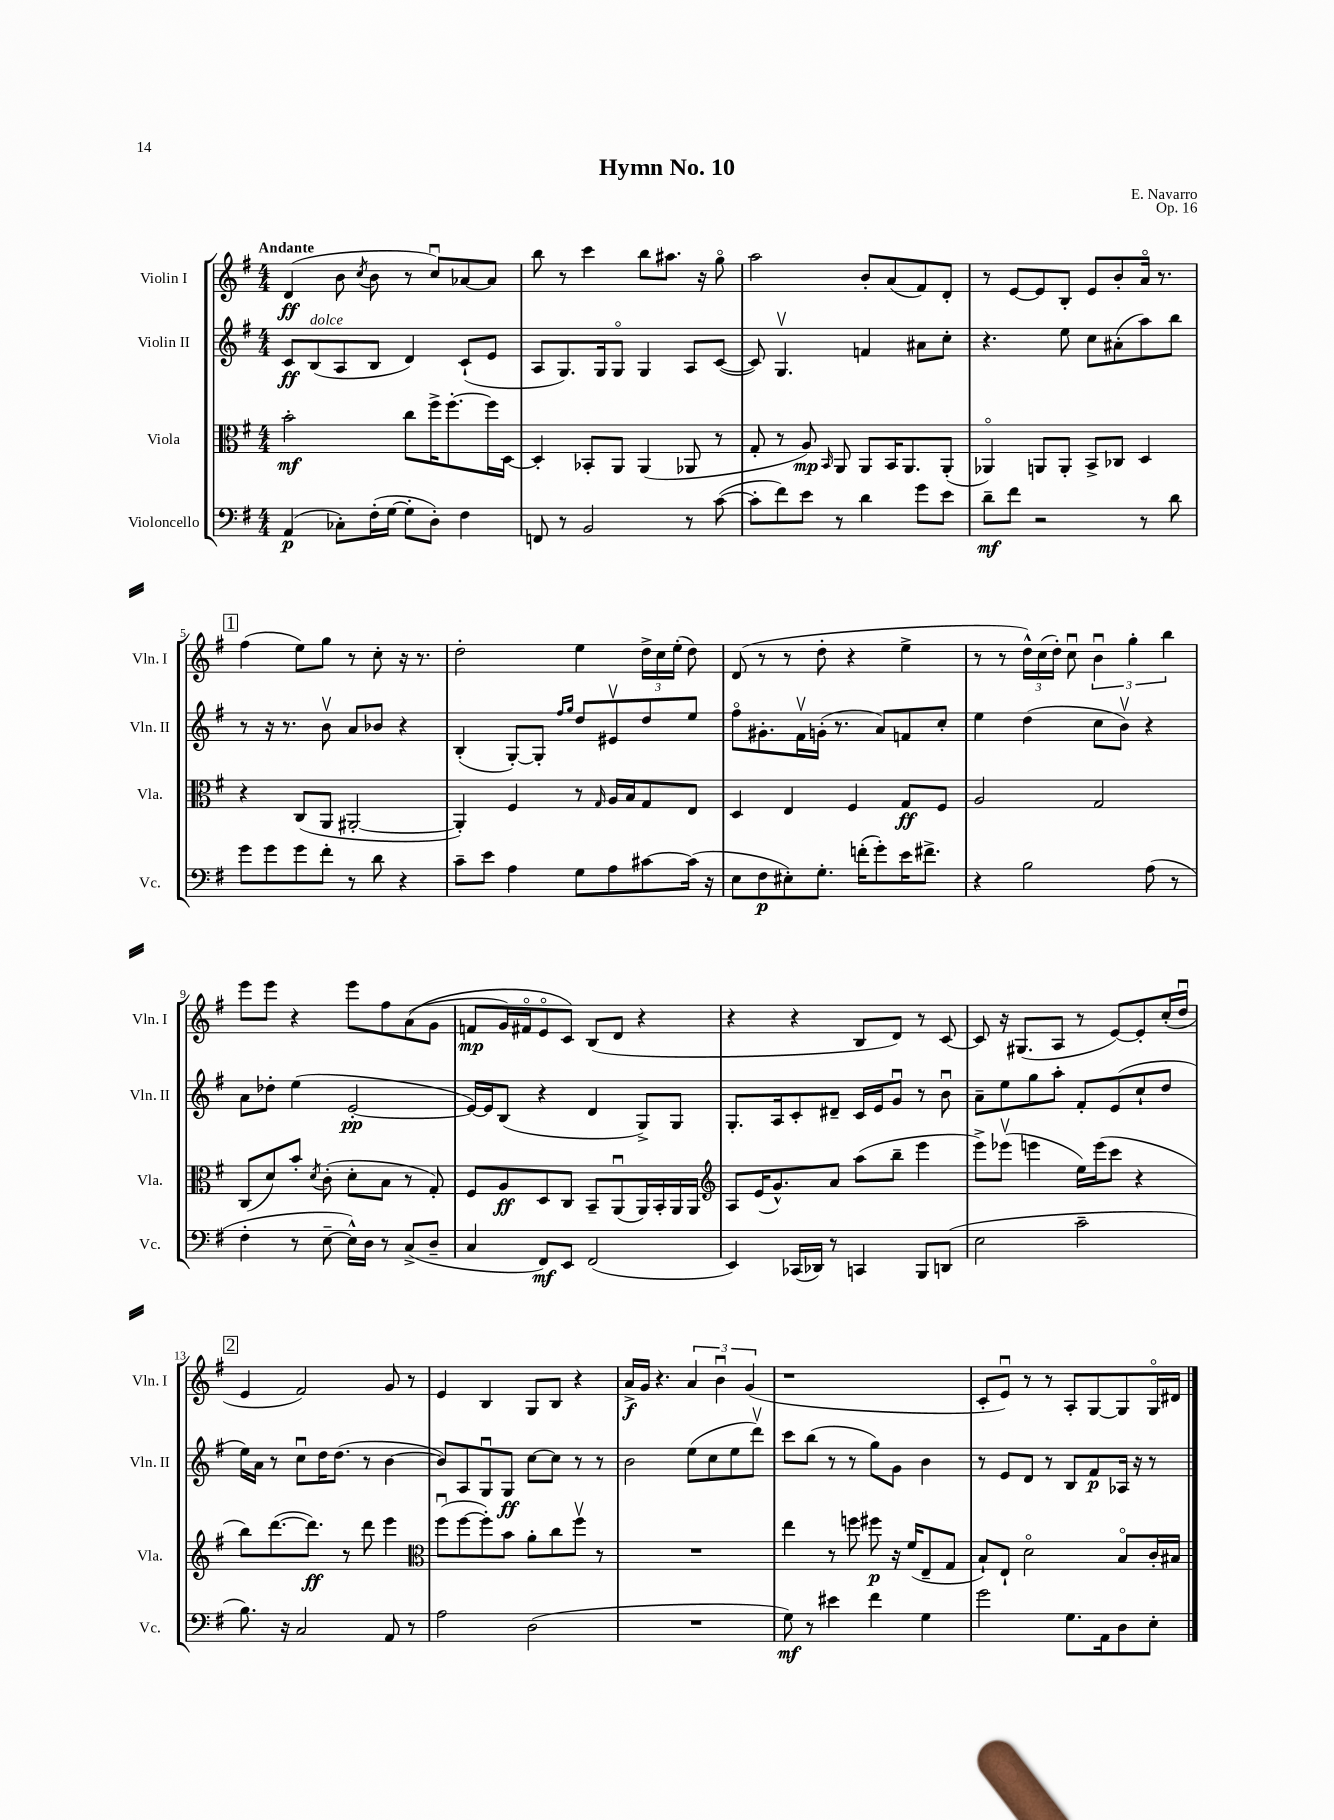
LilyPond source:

\header { title = "Hymn No. 10" composer = "E. Navarro" opus = "Op. 16" }
<<
\new StaffGroup <<
\new Staff = "s0" \with { instrumentName = "Violin I" shortInstrumentName = "Vln. I" } {
    \clef treble \key g \major \numericTimeSignature \time 4/4 \tempo "Andante"
    \autoBeamOff d'4\ff( b'8 \acciaccatura { c''8 } b'8 r8 c''8[\downbow) aes'8~ aes'8] |
    b''8 r8 c'''4 b''8[ ais''8.] r16 g''8\flageolet |
    a''2 b'8[-. a'8( fis'8) d'8]-. |
    r8 e'8[~ e'8 b8]-. e'8[ b'8-. a'16]\flageolet r8. |
    \mark \markup { \box "1" } fis''4( e''8[) g''8] r8 c''8-. r16 r8. |
    d''2-. e''4 \tuplet 3/2 { d''16[-> c''16 e''16]-.( } d''8) |
    d'8( r8 r8 d''8-. r4 e''4-> |
    r8 r8 \tuplet 3/2 { d''16[-^) c''16( d''16]-.) } c''8\downbow \tuplet 3/2 { b'4\downbow g''4-. b''4 } |
    e'''8[ e'''8] r4 e'''8[ fis''8 a'8(\( g'8] |
    f'8[\mp g'16) fis'16\flageolet e'8\flageolet c'8]\) b8[( d'8] r4 |
    r4 r4 b8[ d'8]) r8 c'8~ |
    c'8 r16 gis8.[( a8] r8 e'8[~) e'8-. c''16-.( d''16]\downbow |
    \mark \markup { \box "2" } e'4 fis'2) g'8 r8 |
    e'4 b4 g8[ b8] r4 |
    a'16[->\f g'16] r4. \tuplet 3/2 { a'4 b'4\downbow g'4( } |
    r1 |
    c'8[-. e'8]\downbow) r8 r8 a8[-. g8~ g8 g16\flageolet dis'16] \bar "|." |
}
\new Staff = "s1" \with { instrumentName = "Violin II" shortInstrumentName = "Vln. II" } {
    \clef treble \key g \major \numericTimeSignature \time 4/4
    \autoBeamOff c'8[\ff b8^\markup { \italic "dolce" }( a8 b8] d'4) c'8[-!( e'8] |
    a8[ g8.) g16 g8]\flageolet g4 a8[ c'8]~( |
    c'8) g4.\upbow f'4 ais'8[ c''8]-. |
    r4. e''8 c''8[ ais'8-.( a''8) b''8] |
    \mark \markup { \box "1" } r8 r16 r8. b'8\upbow a'8[ bes'8] r4 |
    b4-.( g8[~-.) g8]-. \grace { fis''16[ g''16] } d''8[ eis'8\upbow d''8 e''8] |
    fis''8[\flageolet gis'8.-. fis'16\upbow g'16]-.( r8. a'8[) f'8 c''8]-. |
    e''4 d''4( c''8[ b'8]\upbow) r4 |
    a'8[ des''8]-. e''4( e'2~-.\pp |
    e'16[~) e'16 b8]( r4 d'4 g8[->) g8] |
    g8.[-. a16 c'8-. dis'8]-- c'16[ e'16 g'8]\downbow r8 b'8\downbow |
    a'8[-- e''8 g''8 a''8]-. fis'8[-. e'8( c''8-! d''8] |
    \mark \markup { \box "2" } e''16[) a'16] r8 c''8[\downbow d''16 d''8.]( r8 b'4~ |
    b'8[) a8 g8\downbow g8]\ff c''8[~ c''8] r8 r8 |
    b'2 e''8[( c''8 e''8 d'''8]\upbow) |
    c'''8[ b''8]( r8 r8 g''8[) g'8] b'4 |
    r8 e'8[ d'8] r8 b8[ fis'8\p aes16] r16 r8 \bar "|." |
}
\new Staff = "s2" \with { instrumentName = "Viola" shortInstrumentName = "Vla." } {
    \clef alto \key g \major \numericTimeSignature \time 4/4
    \autoBeamOff b'2-.\mf c''8[ fis''16-> fis''8.~-. fis''16 d16]~ |
    d4-. bes,8[-. a,8] a,4( aes,8 r8 |
    g8-. r8 a8\mp) \grace { b,16 } a,8 a,8[ b,16 a,8. a,8]-.( |
    aes,4\flageolet) a,8[ a,8]-. b,8[-> ces8] d4 |
    \mark \markup { \box "1" } r4 c8[( a,8] ais,2~-. |
    ais,4-.) fis4 r8 \grace { g16 } a16[ b16 g8 e8] |
    d4 e4 fis4 g8[\ff fis8] |
    a2 g2 |
    c8[( d'8) b'8]-. \acciaccatura { d'8 } c'8-.( d'8[-. b8] r8 g8-.) |
    fis8[ a8\ff d8 c8] b,8[-- a,8\downbow( a,16) b,16-. a,16 a,16] |
    \clef treble a8[ e'16( g'8.-^) a'8] a''8[( b''8]-- e'''4 |
    e'''8[->) ees'''8]\upbow( e'''4 e''16[) e'''16( c'''8] r4 |
    \mark \markup { \box "2" } b''8[) d'''8.~( d'''8.]\ff) r8 d'''8 e'''4 |
    \clef alto fis''8[\downbow( fis''8~ fis''8-.) b'8] a'8[-. c''8 fis''8]\upbow r8 |
    R1 |
    e''4 r8 f''8 fis''8\p r16 fis'16[( e8-- g8] |
    b8[-!) e8]-! d'2\flageolet b8[\flageolet c'16-. bis16] \bar "|." |
}
\new Staff = "s3" \with { instrumentName = "Violoncello" shortInstrumentName = "Vc." } {
    \clef bass \key g \major \numericTimeSignature \time 4/4
    \autoBeamOff a,4\p( ces8[-.) fis16-.( g16]~ g8[-. d8]-.) fis4 |
    f,8 r8 b,2 r8 c'8~( |
    c'8[-. fis'8) e'8] r8 d'4 g'8[ e'8] |
    d'8[--\mf fis'8] r2 r8 d'8 |
    \mark \markup { \box "1" } g'8[ g'8 g'8 fis'8]-. r8 d'8 r4 |
    c'8[-- e'8] a4 g8[ a8 cis'8~ cis'16]( r16 |
    e8[ fis8\p eis8-.) g8.]-. f'16[-.( g'8-.) e'16 fis'8.]-> |
    r4 b2 a8( r8 |
    fis4-. r8 e8~-- e16[-^) d16] r8 c8[->( d8]-- |
    c4 fis,8[\mf) e,8] fis,2( |
    e,4) ces,16[( des,16]) r8 c,4 b,,8[ d,8]( |
    e2 c'2-- |
    \mark \markup { \box "2" } b8.) r16 c2 a,8 r8 |
    a2 d2( |
    R1 |
    g8\mf) r8 eis'4 fis'4 g4 |
    g'2 g8.[ a,16 d8 e8]-. \bar "|." |
}
>>
>>
